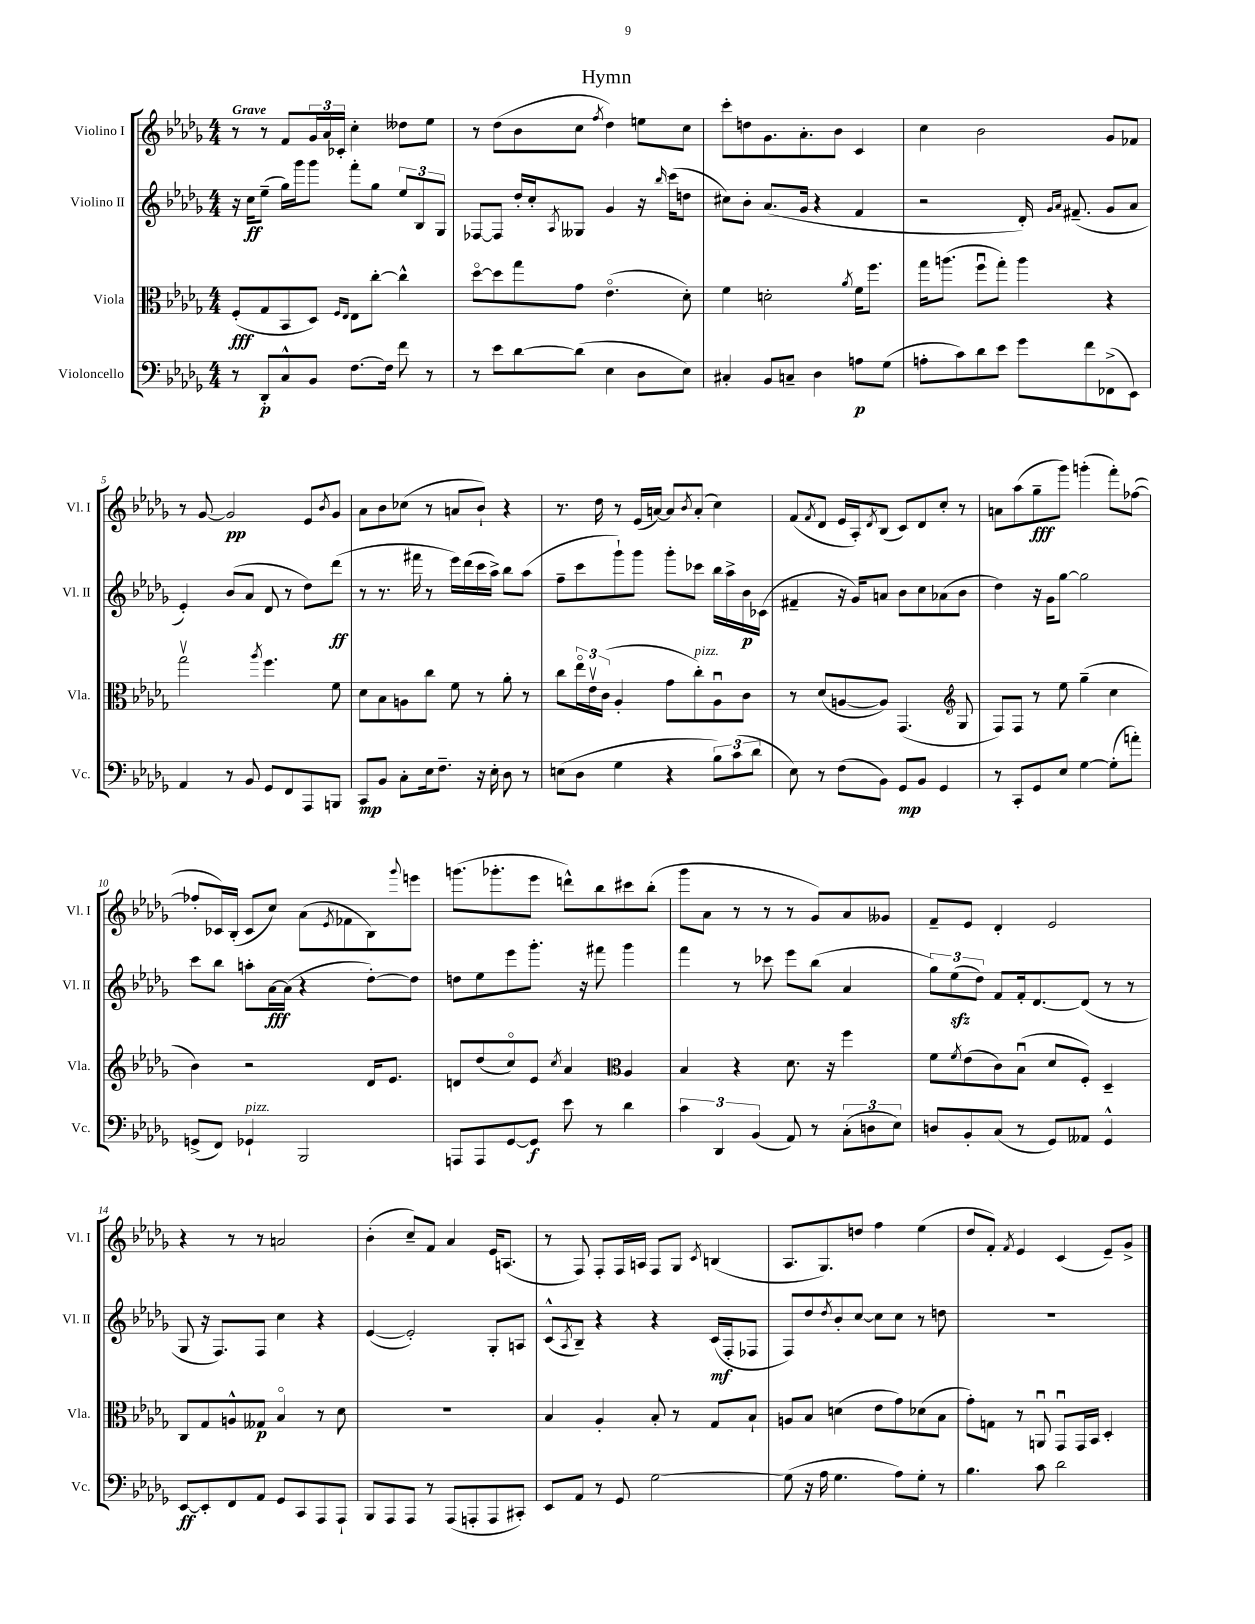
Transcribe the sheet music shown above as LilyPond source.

\header { title = "Hymn" }
<<
\new StaffGroup <<
\new Staff = "s0" \with { instrumentName = "Violino I" shortInstrumentName = "Vl. I" } {
    \clef treble \key des \major \numericTimeSignature \time 4/4 \tempo "Grave"
    r8 r8 f'8 \tuplet 3/2 { ges'16 aes'16 ces'16-. } c''4-. deses''8 ees''8 |
    r8 des''8( bes'8 c''8 \acciaccatura { f''8 } des''4) e''8 c''8 |
    c'''8-. d''8 ges'8. aes'8.-. bes'8 c'4 |
    c''4 bes'2 ges'8 fes'8 |
    r8 ges'8~ ges'2\pp ees'8 \acciaccatura { bes'8 } ges'8 |
    aes'8 bes'8 ces''8( r8 a'8 bes'8-!) r4 |
    r8. des''16 r8 ees'16( a'16~) a'8 \acciaccatura { bes'8 } a'8-.( c''4) |
    f'8( \acciaccatura { f'8 } des'8 ees'16 aes16-.) \acciaccatura { des'8 } bes8( c'8) des'8 c''8-. r8 |
    a'8 aes''8( ges''8--\fff ges'''8) g'''4-.( f'''8-.) fes''8~( |
    fes''8-. ces'16) bes16-.( ces'8 c''8) aes'8( \acciaccatura { ees'8 } fes'8 bes8) \appoggiatura { ges'''8 } e'''8 |
    g'''8.( ges'''8.-. ees'''8 d'''8-^) bes''8 cis'''8 bes''8-.( |
    ges'''8 aes'8 r8 r8 r8 ges'8) aes'8 geses'8 |
    f'8-- ees'8 des'4-. ees'2 |
    r4 r8 r8 a'2 |
    bes'4-.( c''8--) f'8 aes'4 ees'16 a8.( |
    r8 f8) f8-. f16 a16 f8 ges8 \acciaccatura { c'8 } b4( |
    aes8. ges8.) d''8 f''4 ees''4( |
    des''8 f'8-.) \acciaccatura { f'8 } ees'4 c'4( ees'8--) ges'8-> \bar "|." |
}
\new Staff = "s1" \with { instrumentName = "Violino II" shortInstrumentName = "Vl. II" } {
    \clef treble \key des \major \numericTimeSignature \time 4/4
    r16 c''16\ff ees''8--( ges''16) ges'''16 ges'''8 f'''8-. ges''8 \tuplet 3/2 { ees''8 bes8 ges8 } |
    fes8~ fes8 des''16-. c''16-. \acciaccatura { aes8 } geses8 ges'4 r16 \grace { bes''16 } c'''16( d''8 |
    cis''8) bes'8-. aes'8.( ges'16 r4 f'4 |
    r2 des'16-.) \grace { ges'16 aes'16 } fis'8.--( ges'8 aes'8 |
    ees'4-.) bes'8( aes'8 des'8 r8 des''8) des'''8\ff( |
    r8 r8. fis'''16 r8 ees'''16) des'''16( c'''16 aes''16->) bes''8 aes''8( |
    f''8-- c'''8 ges'''8-!) ges'''8 ges'''8-. ces'''8 bes''16 aes''16-> bes'16\p ces'16( |
    fis'4-- r16 ges'16) a'8 bes'8 c''8 aes'8( bes'8 |
    des''4) r16 ges'16 ges''8~ ges''2 |
    c'''8 bes''8 a''8-. aes'16~\fff aes'16( r4 des''8~-.) des''8 |
    d''8 ees''8 ees'''8 ges'''8.-. r16 fis'''8 ges'''4 |
    f'''4 r8 ces'''8 ees'''8 bes''8( aes'4 |
    \tuplet 3/2 { ges''8) ees''8\sfz( des''8) } f'8 f'16-. des'8.~ des'8( r8 r8 |
    ges8 r16 f8.) f8 c''4 r4 |
    ees'4~( ees'2-.) ges8-. a8 |
    c'8-^( \acciaccatura { aes8 } bes8--) r4 r4 c'16\mf( f16-. fes8 |
    f8) des''8 \acciaccatura { des''8 } bes'8-. c''8~ c''8 c''8 r8 d''8 |
    R1 \bar "|." |
}
\new Staff = "s2" \with { instrumentName = "Viola" shortInstrumentName = "Vla." } {
    \clef alto \key des \major \numericTimeSignature \time 4/4
    f8-.\fff( ges8 bes,8 des8) \grace { f16 ees16 } ees8 c''8~-. c''4-^ |
    des''8~\flageolet des''8 ges''8 ges'8 ees'4.\flageolet( des'8-.) |
    f'4 d'2-. \acciaccatura { aes'8 } f'16 f''8. |
    ges''16 a''8.( f''8\downbow ges''8-.) a''4 r4 |
    ges''2\upbow \acciaccatura { aes''8 } f''4. f'8 |
    des'8 bes8 a8 c''8 f'8 r8 aes'8-. r8 |
    c''8 \tuplet 3/2 { ees''16\flageolet ees'16\upbow c'16( } aes4-. ges'8 c''8-.^\markup { \italic "pizz." }) aes8\downbow c'8 |
    r8 des'8( a8~ a8) ges,4.( \clef treble ges8 |
    f8) f8 r8 ees''8 ges''4--( c''4 |
    bes'4) r2 des'16 ees'8. |
    d'8 des''8( c''8\flageolet) ees'8 \acciaccatura { c''8 } aes'4 \clef alto aes4 |
    bes4 r4 des'8. r16 f''4 |
    f'8 \acciaccatura { f'8 } ees'8( c'8) bes8\downbow( des'8 f8-.) des4-- |
    c8 ges8 a8-^ geses8\p bes4\flageolet r8 des'8 |
    R1 |
    bes4 aes4-. bes8-. r8 ges8 bes8-! |
    a8 bes8 d'4( ees'8 ges'8) des'8( bes8 |
    ges'8-.) g8 r8 a,8\downbow ges,8\downbow ges,16 bes,16 des4-. \bar "|." |
}
\new Staff = "s3" \with { instrumentName = "Violoncello" shortInstrumentName = "Vc." } {
    \clef bass \key des \major \numericTimeSignature \time 4/4
    r8 des,8-.\p c8-^ bes,8 f8.~ f16 f'8 r8 |
    r8 ees'8 des'8~ des'8( ees4 des8 ees8) |
    cis4-. bes,8 c8-- des4 a8\p ges8( |
    a8-. c'8) des'8 ees'8 ges'8 f'8 fes,8->( ees,8) |
    aes,4 r8 bes,8 ges,8 f,8 aes,,8 b,,8 |
    c,8\mp bes,8 c8-. ees16 f8.-- r16 ees16-. des8 r8 |
    e8( des8 ges4 r4 \tuplet 3/2 { bes8) c'8( des'8 } |
    ees8) r8 f8( bes,8) ges,8\mp bes,8 ges,4 |
    r8 c,8-. ges,8 ees8 ges4~ ges8-.( a'8-.) |
    g,8->( f,8) ges,4-!^\markup { \italic "pizz." } bes,,2 |
    a,,8 a,,8 ges,8~ ges,8\f ees'8 r8 des'4 |
    \tuplet 3/2 { c'4 des,4 bes,4( } aes,8) r8 \tuplet 3/2 { c8-.( d8 ees8) } |
    d8 bes,8-. c8( r8 ges,8) aeses,8 ges,4-^ |
    ees,8~\ff ees,8-. f,8 aes,8 ges,8 c,8 aes,,8 aes,,8-! |
    bes,,8 aes,,8 aes,,8 r8 aes,,8( a,,8-. a,,8 cis,8-.) |
    ees,8 aes,8 r8 ges,8 ges2~ |
    ges8( r16 aes16 ges4. aes8) ges8-. r8 |
    bes4. c'8 des'2 \bar "|." |
}
>>
>>
